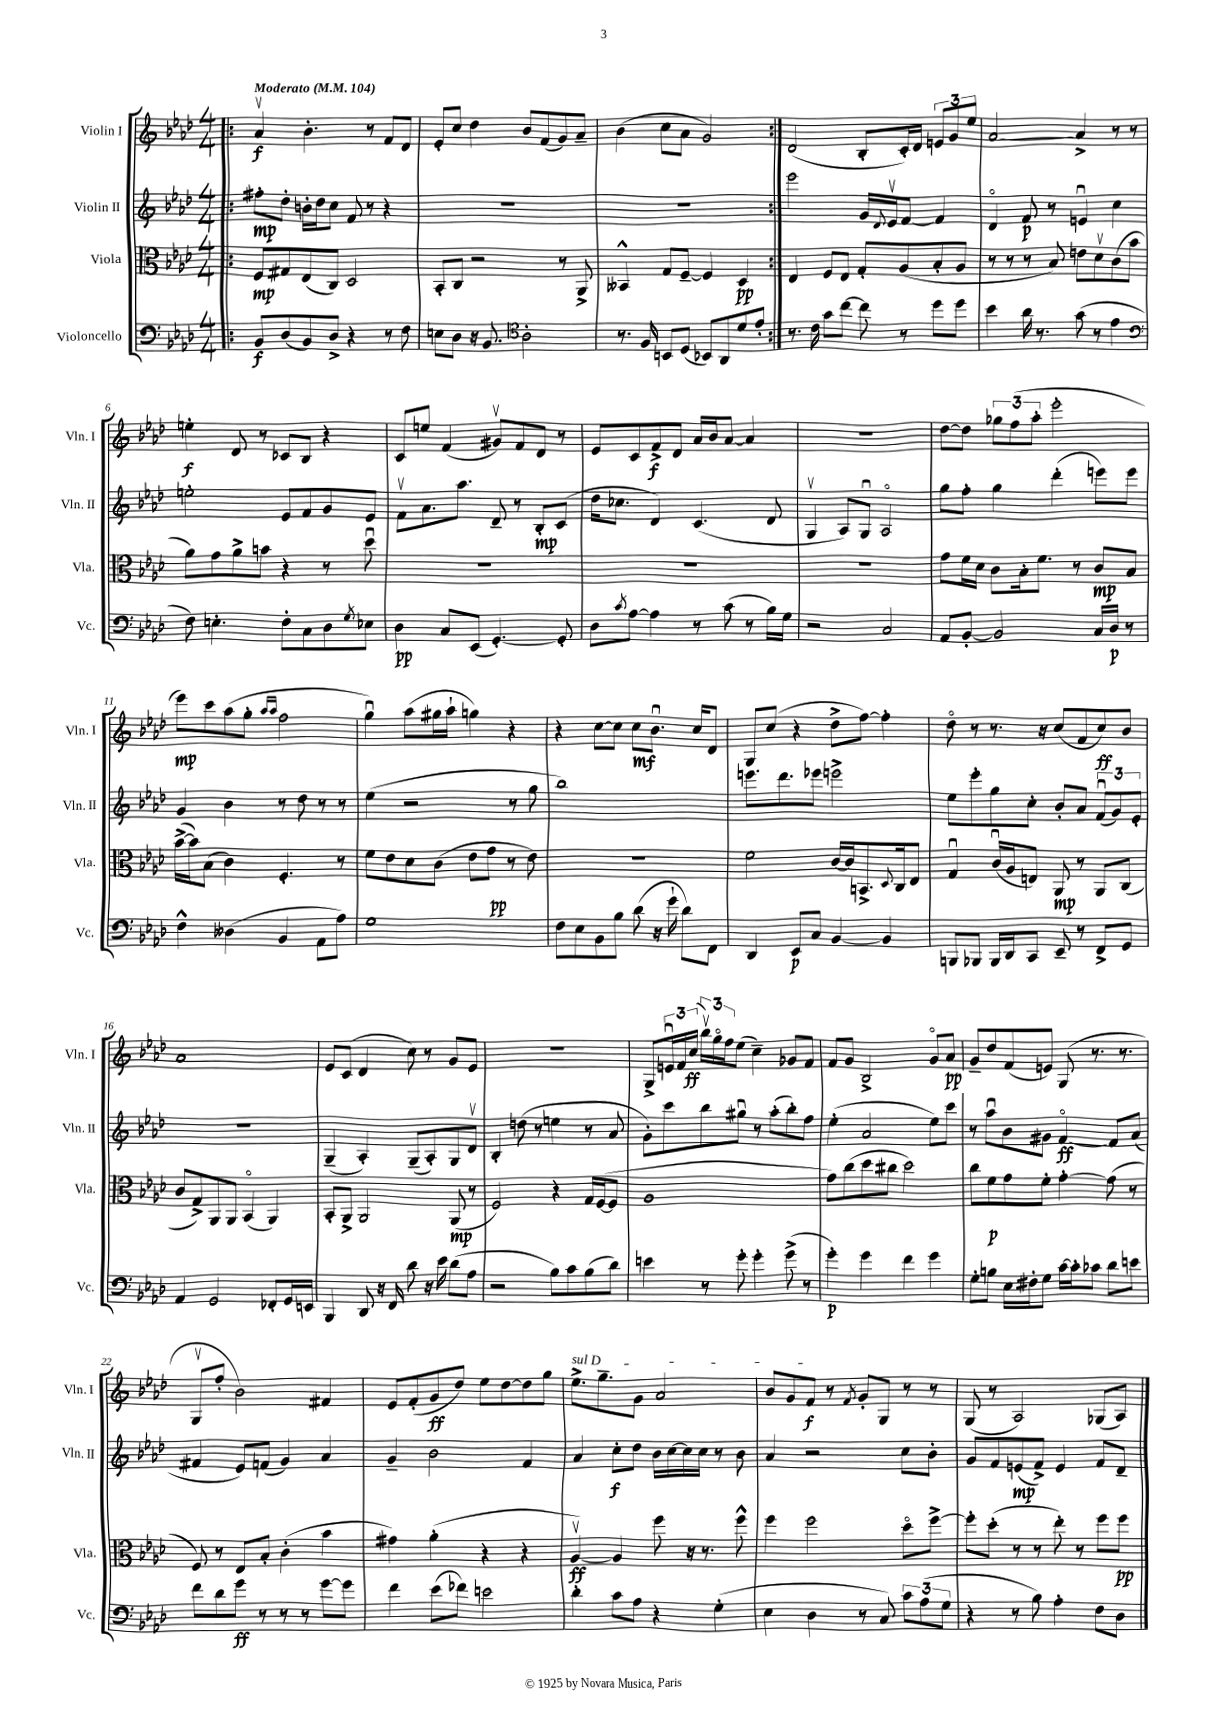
<<
\new StaffGroup <<
\new Staff = "s0" \with { instrumentName = "Violin I" shortInstrumentName = "Vln. I" } {
    \clef treble \key aes \major \numericTimeSignature \time 4/4 \tempo "Moderato" 4 = 104
    \repeat volta 2 { \bar ".|:" aes'4\upbow\f bes'4.-. r8 f'8 des'8 |
    ees'8-. c''8 des''4 bes'8 f'8( g'8) aes'8-- |
    bes'4( c''8 aes'8 g'2) | }
    des'2( bes8-. c'16-.) des'16 \tuplet 3/2 { e'8 g'8 ees''8 } |
    aes'2~ aes'4-> r8 r8 |
    e''4-.\f des'8 r8 ces'8 bes8 r4 |
    c'8 e''8 f'4( gis'8\upbow) f'8 des'8 r8 |
    ees'8 c'8 f'8->\f des'8 aes'16 bes'16 aes'8~ aes'4 |
    R1 |
    des''8~ des''8 \tuplet 3/2 { ges''8 f''8( aes''8-. } ees'''2-. |
    ees'''8\mp) c'''8 aes''8( g''8-. \grace { aes''16 aes''16 } f''2 |
    g''4\downbow) aes''8( gis''16 aes''16-! g''4) r4 |
    r4 c''8~ c''8 c''8\mf bes'8.\downbow c''16 des'8 |
    g8 c''8( r4 des''8-> f''8~) f''4-. |
    des''8\flageolet r8 r8. r16 c''8( f'8 c''8\ff) bes'8 |
    aes'1 |
    ees'8 c'8( des'4 c''8) r8 g'8 ees'8 |
    r1 |
    g8-> \tuplet 3/2 { e'16\downbow f'16 c''16\ff( } \tuplet 3/2 { bes''16\upbow) g''16\flageolet f''16 } ees''8( c''4--) ges'8 f'8 |
    f'8 g'8 bes2-> g'8\flageolet aes'8\pp |
    g'8-- des''8 f'8( e'8) g8( r8. r8. |
    g8\upbow f''8-. bes'2) fis'4 |
    ees'8 f'8-.( g'8\ff des''8) ees''8 des''8~ des''8 g''8 |
    \once \override TextSpanner.bound-details.left.text = \markup { \italic "sul D" } ees''8.->\startTextSpan g''8.-- g'8 aes'2 |
    bes'8 g'8 f'8\f\stopTextSpan r8 \acciaccatura { f'8 } g'8-. g8 r8 r8 |
    g8( r8 aes2) ges8( aes8) \bar "|." |
}
\new Staff = "s1" \with { instrumentName = "Violin II" shortInstrumentName = "Vln. II" } {
    \clef treble \key aes \major \numericTimeSignature \time 4/4
    \repeat volta 2 { \bar ".|:" fis''8-.\mp des''8-. b'16-. des''16 c''8 f'8 r8 r4 |
    R1 |
    R1 | }
    ees'''2 g'16 \appoggiatura { des'8 } ees'16\upbow f'8~ f'4 |
    des'4\flageolet f'8\p r8 e'4\downbow c''4 |
    e''2-. ees'8 f'8 g'8 ees'8 |
    f'8\upbow aes'8. aes''8. des'8-- r8 bes8-.\mp c'8( |
    des''16 ces''8. des'4) c'4.( des'8 |
    g4\upbow aes8) g8\downbow aes2\flageolet |
    g''8 f''8-. g''4 des'''4-.( e'''8) e'''8 |
    g'4 bes'4 r8 des''8 r8 r8 |
    ees''4( r2 r8 g''8 |
    bes''1) |
    e'''8. des'''8. ees'''8 e'''2-> |
    ees''8 ees'''8-. g''8 c''8-. bes'8-. aes'8 \tuplet 3/2 { f'8\downbow( g'8) ees'8-. } |
    r1 |
    g4--( aes4-.) g8--( aes8-.) g8 des'8\upbow |
    bes4-. d''8( r8 e''4 r8 aes'8 |
    g'8-.) c'''8 bes''8 gis''8\downbow r8 aes''8-.( bes''8-.) f''8 |
    ees''4-.( aes'2 ees''8) c'''8 |
    r8 aes''8\downbow bes'8 gis'8 f'4~\flageolet\ff f'8 aes'8( |
    fis'4 ees'8) f'8( g'4) aes'4 |
    g'4-- bes'2 f'4 |
    aes'4 c''8-.\f des''8 bes'16 c''16~ c''16 c''16 r8 bes'8 |
    aes'4 r2 c''8 bes'8-. |
    g'8 f'8 e'8\mp( f'8->) e'4 f'8 des'8-- \bar "|." |
}
\new Staff = "s2" \with { instrumentName = "Viola" shortInstrumentName = "Vla." } {
    \clef alto \key aes \major \numericTimeSignature \time 4/4
    \repeat volta 2 { \bar ".|:" f8\mp gis8 ees8( c8) des2 |
    bes,8-. c8 r2 r8 aes,8-> |
    beses,4-^ g8 f8~-- f4 des4\pp | }
    ees4 f8 ees8 g8-. aes8( bes8-. aes8 |
    r8 r8 r8 bes8) e'8 des'8\upbow c'8( bes'8 |
    aes'8) g'8 aes'8-> b'8 r4 r8 des''8\downbow |
    R1 |
    R1 |
    R1 |
    g'8 f'16 des'16 c'8 bes16-. f'8. r8 c'8\mp bes8 |
    bes'16~->( bes'16) bes8( c'4) f4.-. r8 |
    f'8 ees'8 des'8 c'8( ees'8 g'8\pp r8 ees'8) |
    R1 |
    f'2 c'16~ c'16 b,8.-> \appoggiatura { des8 } c16 ees8 |
    g4\downbow c'16\downbow( aes16 e8) aes,8\mp r8 aes,8 c8( |
    c'8 g8->) aes,8 aes,8 bes,4\flageolet( aes,4) |
    bes,8-. aes,8-> aes,2 aes,8\mp( r8 |
    f2) r4 g16 f16~( f8 |
    aes1 |
    g'8) c''8( des''8 cis''8 des''2) |
    c''8 f'8\p g'8 f'8-. g'4~-. g'8( r8 |
    f8) r8 ees8 bes8-. c'4-.( bes'4 |
    gis'4) aes'4-.( r4 r4 |
    aes4~\upbow\ff) aes4 f''8 r16 r8. f''8-^ |
    f''4 f''2 des''8\flageolet f''8~-> |
    f''8-. des''8-.( r8 r8 ees''8-.) r8 f''8 f''8\pp \bar "|." |
}
\new Staff = "s3" \with { instrumentName = "Violoncello" shortInstrumentName = "Vc." } {
    \clef bass \key aes \major \numericTimeSignature \time 4/4
    \repeat volta 2 { \bar ".|:" bes,8\f des8( bes,8) des8-> r4 r8 f8 |
    e8 des8 r16 bes,8. \clef tenor aes2-. |
    r8. f16 b,8 des8( bes,8) aes,8 des'8 ees'8-. | }
    r8. c'16 g'8 c''8~ c''8 r8 des''8 des''8 |
    bes'4 aes'16 r8. g'8( r8 ees'4 |
    \clef bass f8) e4.-. f8-. c8 des8 \acciaccatura { g8 } ees8 |
    des4\pp c8 ees,8( g,4.~-.) g,8-. |
    des8 \acciaccatura { c'8 } aes8~ aes4 r8 c'8( r8 bes16) g16 |
    r2 c2 |
    aes,8 bes,8~-. bes,2 c16 des16\p r8 |
    f4-^ deses4( bes,4 aes,8 aes8) |
    g1 |
    f8 ees8 bes,8 bes8 des'8( r16 g'16-! des'8) f,8 |
    des,4 ees,8\p c8 bes,4~ bes,4 |
    b,,8 bes,,8 bes,,16 des,16 c,8 ees,8-- r8 f,8-> g,8 |
    aes,4 g,2 fes,8-. g,16 e,16 |
    bes,,4 des,8 r16 f,16 des'8 r16 ees'16 des'8( aes8 |
    r2 bes8) c'8 bes8( des'8) |
    e'4 r8 g'8-. g'4-. g'8->( r8 |
    g'4-.\p) g'4 f'4 g'4 |
    g8-. b8 ees16 fis16-. g8 c'16~ c'16-. ces'8 des'8 e'8 |
    f'8 des'8 g'8\ff r8 r8 r8 g'8~ g'8 |
    f'4 ees'8( fes'8) e'2 |
    des'4-. c'8 aes8 r4 g4-.( |
    ees4 des4 r8 c8) \tuplet 3/2 { c'8 aes8( g8 } |
    r4 r8 bes8) aes4-. f8 des8 \bar "|." |
}
>>
>>
